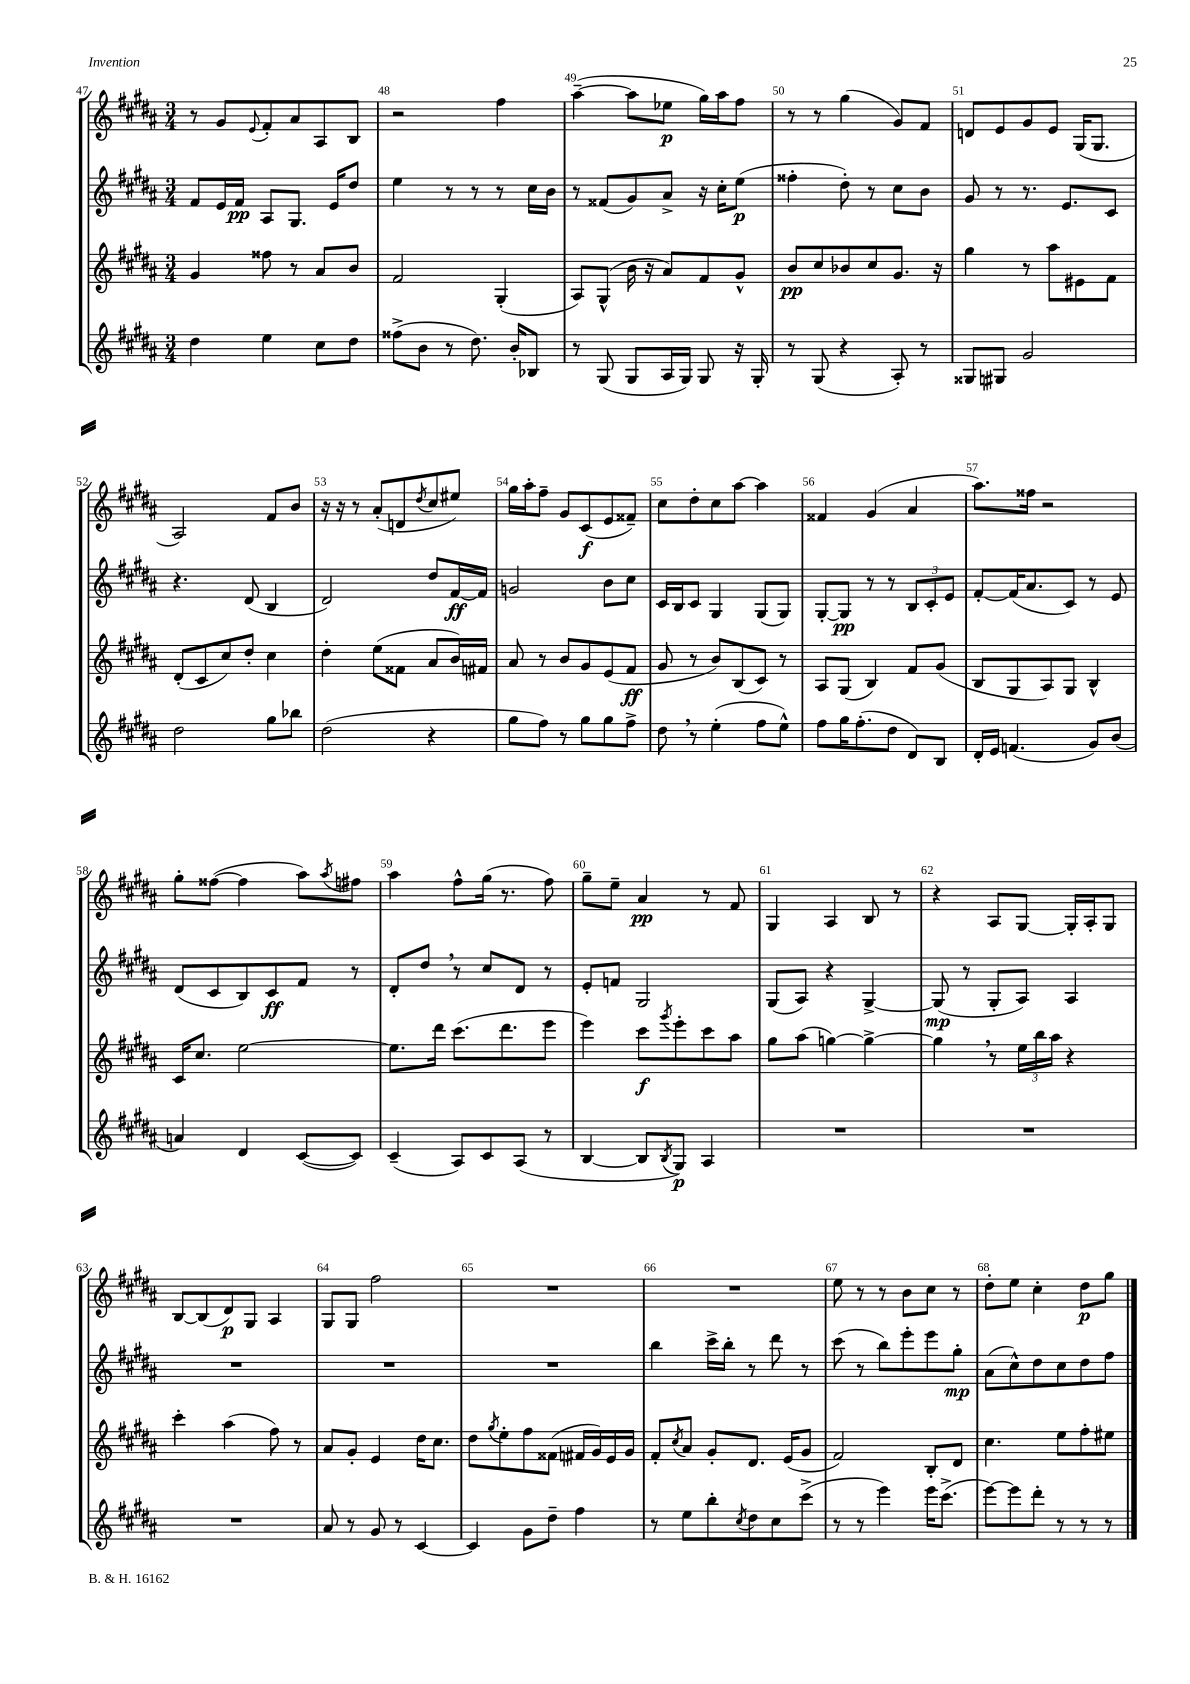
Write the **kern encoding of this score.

**kern	**dynam	**kern	**dynam	**kern	**dynam	**kern	**dynam
*part4	*part4	*part3	*part3	*part2	*part2	*part1	*part1
*staff4	*staff4	*staff3	*staff3	*staff2	*staff2	*staff1	*staff1
*clefG2	*	*clefG2	*	*clefG2	*	*clefG2	*
*k[f#c#g#d#a#]	*	*k[f#c#g#d#a#]	*	*k[f#c#g#d#a#]	*	*k[f#c#g#d#a#]	*
*M3/4	*	*M3/4	*	*M3/4	*	*M3/4	*
=47	=47	=47	=47	=47	=47	=47	=47
4dd#\	.	4g#/	.	8f#/L	.	8r	.
.	.	.	.	16e/L	.	8g#/L	.
.	.	.	.	16f#/JJ	pp	.	.
.	.	.	.	.	.	8qqe/	.
4ee\	.	8ff##X\	.	8A#/L	.	8f#'/	.
.	.	8r	.	8.G#/J	.	8a#/	.
8cc#\L	.	8a#/L	.	.	.	8A#/	.
.	.	.	.	16e/KL	.	.	.
8dd#\J	.	8b/J	.	8dd#/J	.	8B/J	.
=48	=48	=48	=48	=48	=48	=48	=48
(8ff##X^\L	.	2f#/	.	4ee\	.	2r	.
8b\J	.	.	.	.	.	.	.
8r	.	.	.	8r	.	.	.
8.dd#\)	.	.	.	8r	.	.	.
.	.	(4G#'/	.	8r	.	4ff#\	.
16b'/KL	.	.	.	.	.	.	.
8B-X/J	.	.	.	16cc#\LL	.	.	.
.	.	.	.	16b\JJ	.	.	.
=49	=49	=49	=49	=49	=49	=49	=49
8r	.	8A#/L)	.	8r	.	([4aa#~\	.
(8G#/	.	(8G#^^/J	.	(8f##X/L	.	.	.
8G#/L	.	16b\	.	8g#/)	.	8aa#\L]	.
.	.	16r	.	.	.	.	.
16A#/L	.	8a#/L)	.	8a#^/J	.	8ee-X\J	p
16G#/JJ)	.	.	.	.	.	.	.
8G#/	.	8f#/	.	16r	.	16gg#\LL)	.
.	.	.	.	16cc#'\KL	.	16aa#\J	.
16r	.	8g#^^/J	.	(8ee\J	p	8ff#\J	.
16G#'/	.	.	.	.	.	.	.
=50	=50	=50	=50	=50	=50	=50	=50
8r	.	8b/L	pp	4ff##X'\	.	8r	.
(8G#/	.	8cc#/	.	.	.	8r	.
4r	.	8b-X/	.	8dd#'\)	.	(4gg#\	.
.	.	8cc#/	.	8r	.	.	.
8A#'/)	.	8.g#/J	.	8cc#\L	.	8g#/L)	.
8r	.	.	.	8b\J	.	8f#/J	.
.	.	16r	.	.	.	.	.
=51	=51	=51	=51	=51	=51	=51	=51
8G##X/L	.	4gg#\	.	8g#/	.	8dn/L	.
8G#X/J	.	.	.	8r	.	8e/	.
2g#/	.	8r	.	8.r	.	8g#/	.
.	.	8aa#\L	.	.	.	8e/J	.
.	.	.	.	8.e/L	.	.	.
.	.	8e#X\	.	.	.	(16G#/KL	.
.	.	.	.	.	.	8.G#/J	.
.	.	8f#\J	.	8c#/J	.	.	.
!!LO:LB:g=z
=52	=52	=52	=52	=52	=52	=52	=52
2dd#\	.	(8d#'/L	.	4.r	.	2A#/)	.
.	.	8c#/	.	.	.	.	.
.	.	8cc#/)	.	.	.	.	.
.	.	8dd#'/J	.	(8d#/	.	.	.
8gg#\L	.	4cc#\	.	4B/	.	8f#/L	.
8bb-X\J	.	.	.	.	.	8b/J	.
=53	=53	=53	=53	=53	=53	=53	=53
(2dd#\	.	4dd#'\	.	2d#/)	.	16r	.
.	.	.	.	.	.	16r	.
.	.	.	.	.	.	8r	.
.	.	(8ee\L	.	.	.	(8a#'/L	.
.	.	8f##X\J	.	.	.	8dn/	.
.	.	.	.	.	.	8qdd#/	.
4r	.	8a#/L	.	8dd#/L	.	8cc#/	.
.	.	16b/L)	.	[16f#/L	ff	8ee#X/J)	.
.	.	16f#X/JJ	.	16f#/JJ]	.	.	.
=54	=54	=54	=54	=54	=54	=54	=54
8gg#\L	.	8a#/	.	2gn/	.	16gg#\LL	.
.	.	.	.	.	.	16aa#'\J	.
8ff#\J)	.	8r	.	.	.	8ff#~\J	.
8r	.	8b/L	.	.	.	8g#/L	.
8gg#\L	.	8g#/	.	.	.	(8c#/	f
8gg#\	.	(8e/	.	8b\L	.	8e/	.
8ff#^\J	.	8f#/J	ff	8cc#\J	.	8f##X~/J)	.
=55	=55	=55	=55	=55	=55	=55	=55
8dd#,\	.	8g#/	.	16c#/LL	.	8cc#\L	.
.	.	.	.	16B/J	.	.	.
8r	.	8r	.	8c#/J	.	8dd#'\	.
(4ee'\	.	8b/L)	.	4G#/	.	8cc#\	.
.	.	(8B/	.	.	.	[8aa#\J	.
8ff#\L	.	8c#/J)	.	(8G#/L	.	4aa#\]	.
8ee^^\J)	.	8r	.	8G#/J)	.	.	.
=56	=56	=56	=56	=56	=56	=56	=56
8ff#\L	.	8A#/L	.	[8G#'/L	.	4f##X/	.
16gg#\K	.	(8G#/J	.	8G#/J]	pp	.	.
(8.ff#'\	.	.	.	.	.	.	.
.	.	4B/)	.	8r	.	(4g#/	.
8dd#\J	.	.	.	8r	.	.	.
8d#/L)	.	8f#/L	.	12B/L	.	4a#/	.
.	.	.	.	12c#'/	.	.	.
8B/J	.	(8g#/J	.	.	.	.	.
.	.	.	.	12e/J	.	.	.
=57	=57	=57	=57	=57	=57	=57	=57
16d#'/LL	.	8B/L	.	[8f#'/L	.	8.aa#\L)	.
16e/JJ	.	.	.	.	.	.	.
(4.fn/	.	8G#/	.	(16f#/K]	.	.	.
.	.	.	.	8.a#/	.	16ff##X\Jk	.
.	.	8A#/)	.	.	.	2r	.
.	.	8G#/J	.	8c#/J)	.	.	.
8g#/L)	.	4B^^/	.	8r	.	.	.
(8b/J	.	.	.	8e/	.	.	.
!!LO:LB:g=z
=58	=58	=58	=58	=58	=58	=58	=58
4an/)	.	16c#/KL	.	(8d#/L	.	8gg#'\L	.
.	.	8.cc#/J	.	.	.	.	.
.	.	.	.	8c#/	.	([8ff##X\J	.
4d#/	.	[2ee\	.	8B/)	.	4ff##\]	.
.	.	.	.	8c#/	ff	.	.
([8c#/L	.	.	.	8f#/J	.	8aa#\L)	.
.	.	.	.	.	.	8qaa#/	.
8c#/J])	.	.	.	8r	.	8ff#X\J	.
=59	=59	=59	=59	=59	=59	=59	=59
(4c#~/	.	8.ee\L]	.	8d#'/L	.	4aa#\	.
.	.	.	.	8dd#,/J	.	.	.
.	.	16ddd#\Jk	.	.	.	.	.
8A#/L)	.	(8.ccc#\L	.	8r	.	8ff#^^\L	.
8c#/	.	.	.	8cc#/L	.	(16gg#\Jk	.
.	.	8.ddd#\	.	.	.	8.r	.
(8A#/J	.	.	.	8d#/J	.	.	.
8r	.	8eee\J	.	8r	.	8ff#\)	.
=60	=60	=60	=60	=60	=60	=60	=60
[4B/	.	4eee\)	.	8e'/L	.	8gg#~\L	.
.	.	.	.	8fn/J	.	8ee~\J	.
8B/L]	.	8ccc#\L	f	2G#/	.	4a#/	pp
8qB/	.	8qggg#/	.	.	.	.	.
8G#/J)	p	8eee'\	.	.	.	.	.
4A#/	.	8ccc#\	.	.	.	8r	.
.	.	8aa#\J	.	.	.	8f#/	.
=61	=61	=61	=61	=61	=61	=61	=61
2.r	.	8gg#\L	.	(8G#/L	.	4G#/	.
.	.	(8aa#\J	.	8A#/J)	.	.	.
.	.	[4ggn\)	.	4r	.	4A#/	.
.	.	4gg^\_	.	[4G#^/	.	8B/	.
.	.	.	.	.	.	8r	.
=62	=62	=62	=62	=62	=62	=62	=62
2.r	.	4gg,\]	.	(8G#/]	mp	4r	.
.	.	.	.	8r	.	.	.
.	.	8r	.	8G#'/L	.	8A#/L	.
.	.	24ee\LL	.	8A#/J)	.	[8G#/J	.
.	.	24bb\	.	.	.	.	.
.	.	24aa#\JJ	.	.	.	.	.
.	.	4r	.	4A#/	.	16G#'/LL]	.
.	.	.	.	.	.	16A#'/J	.
.	.	.	.	.	.	8G#/J	.
!!LO:LB:g=z
=63	=63	=63	=63	=63	=63	=63	=63
2.r	.	4ccc#'\	.	2.r	.	[8B/L	.
.	.	.	.	.	.	(8B/]	.
.	.	(4aa#\	.	.	.	8d#/)	p
.	.	.	.	.	.	8G#/J	.
.	.	8ff#\)	.	.	.	4A#/	.
.	.	8r	.	.	.	.	.
=64	=64	=64	=64	=64	=64	=64	=64
8a#/	.	8a#/L	.	2.r	.	8G#/L	.
8r	.	8g#'/J	.	.	.	8G#/J	.
8g#/	.	4e/	.	.	.	2ff#\	.
8r	.	.	.	.	.	.	.
[4c#/	.	16dd#\KL	.	.	.	.	.
.	.	8.cc#\J	.	.	.	.	.
=65	=65	=65	=65	=65	=65	=65	=65
4c#/]	.	8dd#\L	.	2.r	.	2.r	.
.	.	8qgg#/	.	.	.	.	.
.	.	8ee'\	.	.	.	.	.
8g#\L	.	8ff#\	.	.	.	.	.
8dd#~\J	.	(8f##X\J	.	.	.	.	.
4ff#\	.	16f#X/LL	.	.	.	.	.
.	.	16g#/)	.	.	.	.	.
.	.	16e/	.	.	.	.	.
.	.	16g#/JJ	.	.	.	.	.
=66	=66	=66	=66	=66	=66	=66	=66
8r	.	8f#'/L	.	4bb\	.	2.r	.
.	.	8qcc#/	.	.	.	.	.
8ee\L	.	8a#/J	.	.	.	.	.
8bb'\	.	8g#'/L	.	16ccc#^\LL	.	.	.
.	.	.	.	16bb'\JJ	.	.	.
8qcc#/	.	.	.	.	.	.	.
8dd#\	.	8.d#/J	.	8r	.	.	.
8cc#\	.	.	.	8ddd#\	.	.	.
.	.	(16e/KL	.	.	.	.	.
(8ccc#^\J	.	8g#/J	.	8r	.	.	.
=67	=67	=67	=67	=67	=67	=67	=67
8r	.	2f#/)	.	(8ccc#\	.	8ee\	.
8r	.	.	.	8r	.	8r	.
4eee\)	.	.	.	8bb\L)	.	8r	.
.	.	.	.	8eee'\	.	8b\L	.
16eee\KL	.	8B'/L	.	8eee\	.	8cc#\J	.
(8.ccc#^\J	.	.	.	.	.	.	.
.	.	8d#/J	.	8gg#'\J	mp	8r	.
=68	=68	=68	=68	=68	=68	=68	=68
[8eee\L)	.	4.cc#\	.	(8a#\L	.	8dd#'\L	.
8eee\]	.	.	.	8cc#^^\)	.	8ee\J	.
8ddd#'\J	.	.	.	8dd#\	.	4cc#'\	.
8r	.	8ee\L	.	8cc#\	.	.	.
8r	.	8ff#'\	.	8dd#\	.	8dd#\L	p
8r	.	8ee#X\J	.	8ff#\J	.	8gg#\J	.
==	==	==	==	==	==	==	==
*-	*-	*-	*-	*-	*-	*-	*-
